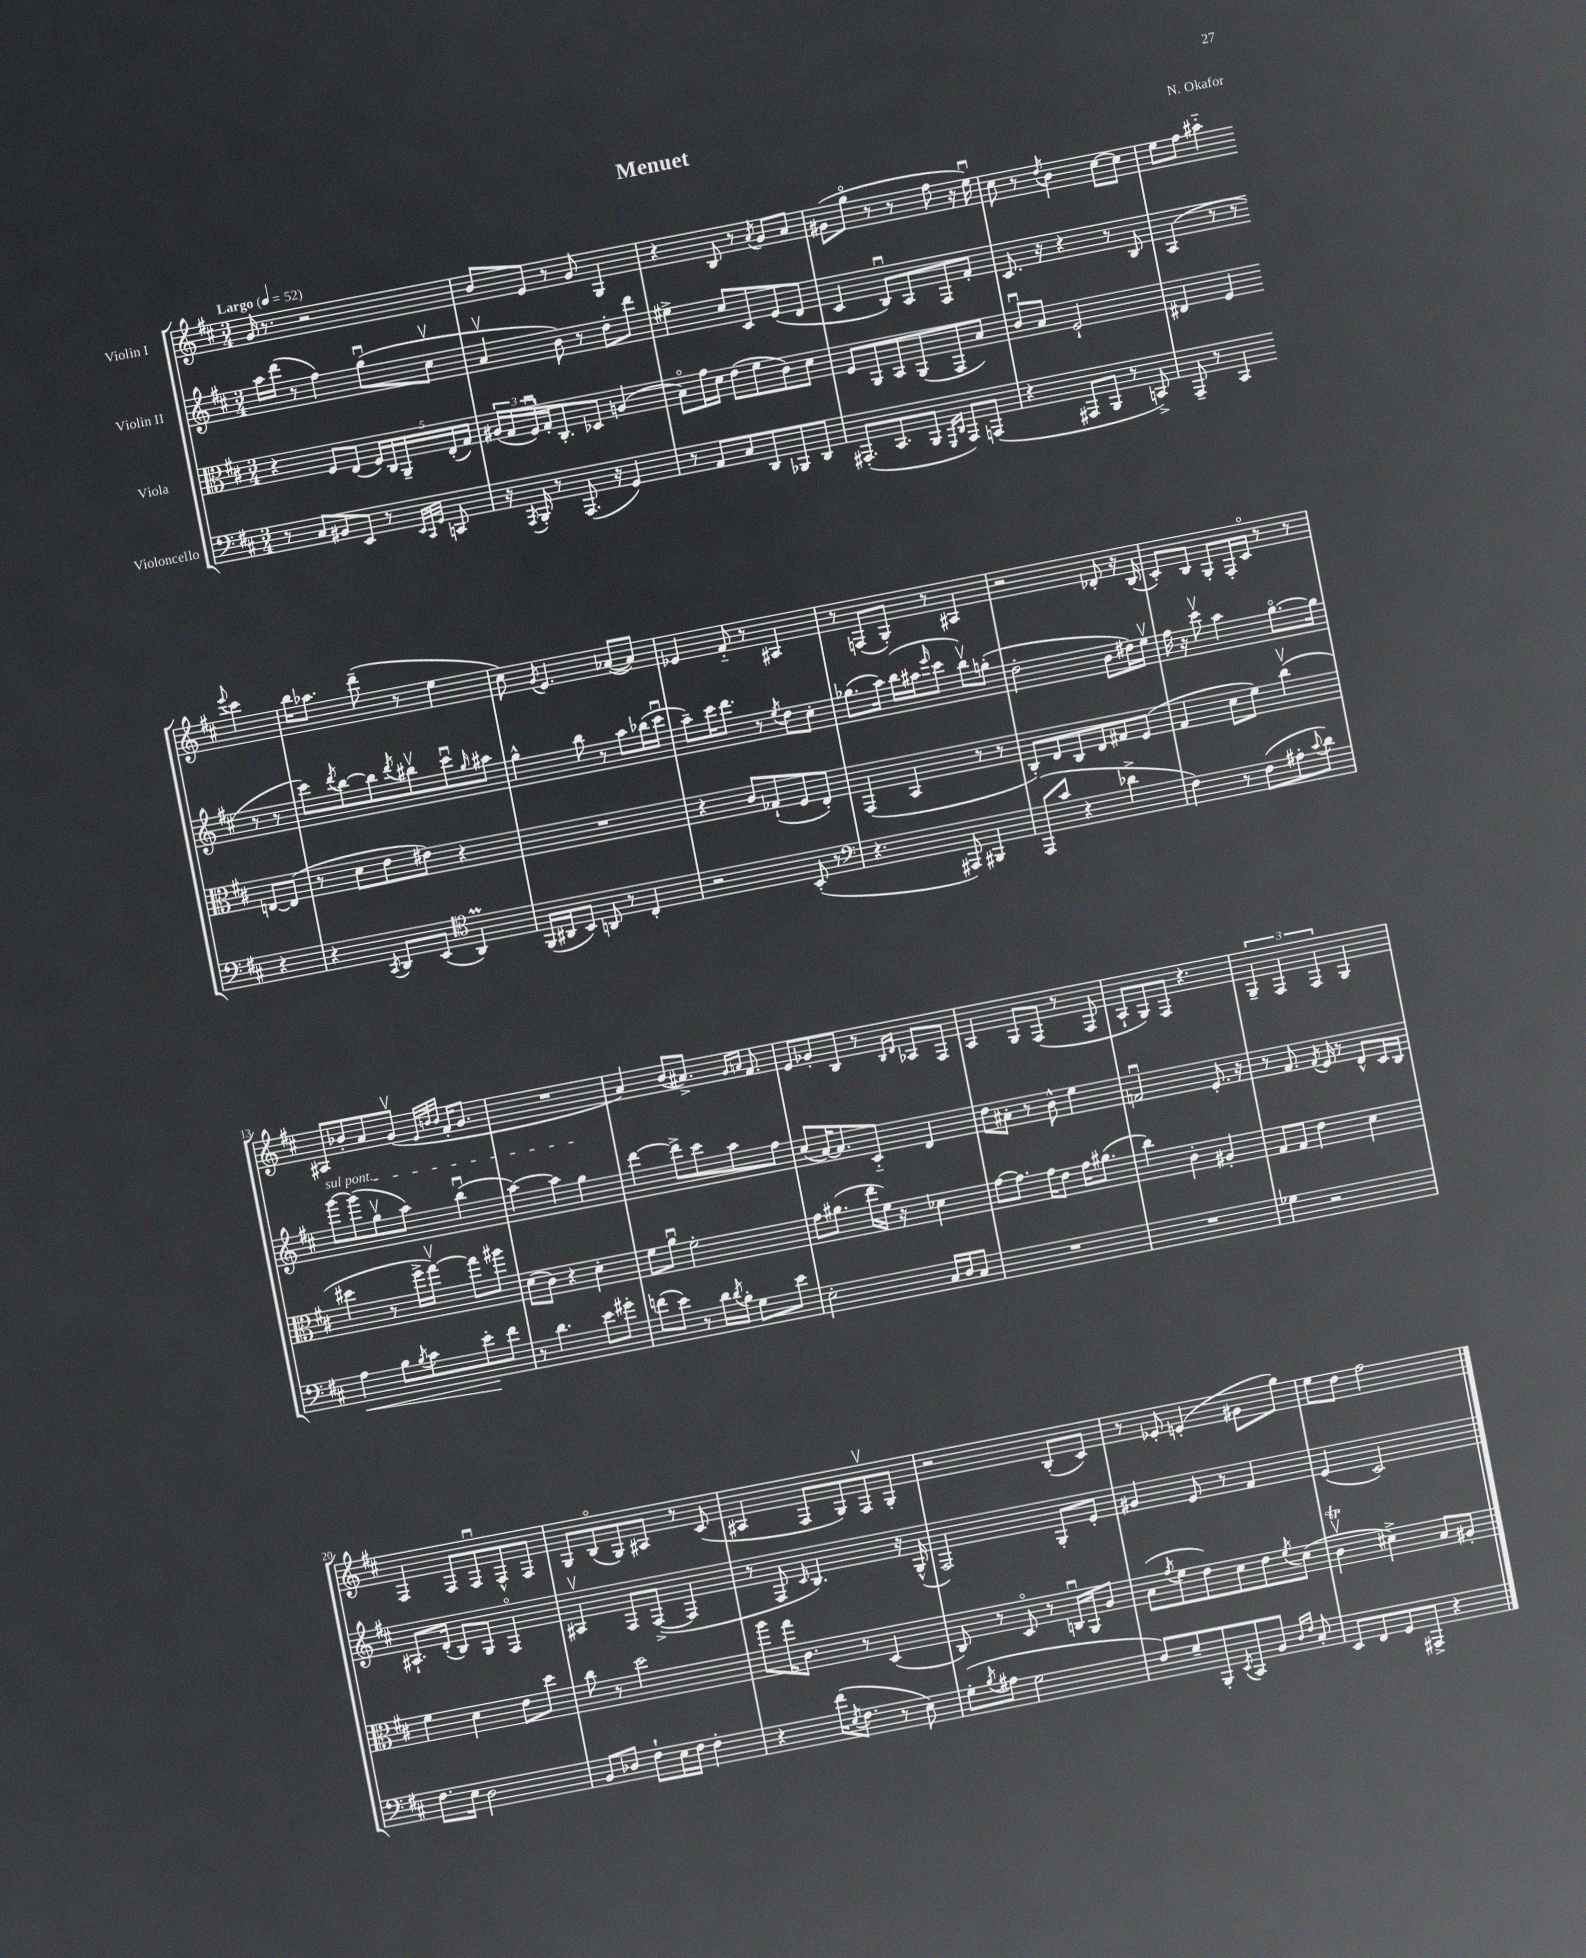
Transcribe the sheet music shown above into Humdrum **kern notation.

**kern	**kern	**kern	**kern
*staff4	*staff3	*staff2	*staff1
*clefF4	*clefC3	*clefG2	*clefG2
*k[f#c#]	*k[f#c#]	*k[f#c#]	*k[f#c#]
*M3/4	*M3/4	*M3/4	*M3/4
*MM52	*MM52	*MM52	*MM52
8r	4r	16aa\LL	16g/
.	.	(16ddd\JJ	8.r
8C#/L	.	8r	.
8BB#/	8F#/L	4ff#\)	2r
8EE/J	(8E/J	.	.
8r	20F#/LL)	(8ggu\L	.
.	20C#/	.	.
.	20AA~/	.	.
32qqEE/LLL	.	.	.
32qqCC#/	.	.	.
32qqGG/JJJ	.	.	.
8CC/	.	8cc#v\J	.
.	(20E'/	.	.
.	20G/JJ)	.	.
=	=	=	=
16r	(24A#/LL	4av/	8b/L
.	24G/	.	.
8qAAA/	.	.	.
16BBB'/	.	.	.
.	24F#u/)	.	.
8r	16G'/J	.	8e/J
.	8.C#'/	.	.
(8.AAA/	.	8b\)	8r
.	8D-/J	8r	8g/
16r	.	.	.
4GG/)	(4A/	8dd'\L	4G/
.	.	8ddd\J	.
=	=	=	=
8r	8Bo\L)	4ee#^\	4r
8AA/L	16g\L	.	.
.	16d\JJ	.	.
8C#/	(8e\L	8cc#/L	8B/
8DD/	8f#\	8c#/	8r
.	.	.	8qa/
8BBB-/	8c#\)	(8e/	8g/L
8DD/J	8d\J	8d/J	8a/J
=	=	=	=
(8.AAA#'/L	8F#/L	4c#/	(8g#\L
.	8AA/	.	8ggo\J
8.CC#/	.	.	.
.	8BB/	8Bu/L)	8r
8BBB/J	(8AA/	8A/	8r
16qqGGG/LL	.	.	.
16qqDD/JJ	.	.	.
8AAA#/L)	8GG/	8F#/	8ff#\
(8AAA/J	8B/J)	8f#'/J	16r
.	.	.	16eeu\)
=	=	=	=
4r	8c#u/L	8.c#/	8cc#\
.	8B/J	.	8r
.	.	16r	.
.	.	.	8qdd/
8AAA#/L	2F#`/	4r	4b\
8BBB/J	.	.	.
8r	.	8r	[8cc#\L
8CC^/)	.	8B/	8cc#\]J
=	=	=	=
8AAA~/	4E#/	(4A/	8ee\L
8r	.	.	8ff#\J
4CC#/	4F#/	8r	4aa#'~\
.	.	8r	.
.	.	.	8qqeee/
4r	[8E/L	8r	4ccc#\
.	(8E/]J	8r	.
=	=	=	=
4r	8r	8ccc#\L)	16bb\LK
.	.	.	8.aa-\J
.	.	8qddd/	.
.	8d\L	[8bb\	.
8qCC#/	.	.	.
8DD/L	8e\	8bb\]	(8ddd~\
.	.	8qddd/	.
(8EE/J	8e#\J)	8bb#v\	8r
*clefC4	*	*	*
4AA/)	4r	8ccc#u\	4ee\
.	.	16qqgg/	.
.	.	8aa#\J	.
=	=	=	=
(16FF#/LL	2.r	4gg^^\	8cc#\)
16AA#/J	.	.	.
.	.	.	8qg/
8BB/J)	.	.	4.e/
8AA/	.	8bb\	.
8r	.	8r	.
4C#'/	.	8aa\L	([8a-/L
.	.	(16bb-\L	8a-/]J)
.	.	16ccc#u\JJ	.
=	=	=	=
2r	4r	8aa~\L)	4e-/
.	.	16ccc#\K	.
.	.	8.ddd\J	.
.	8c#/L	.	8f#'~/
.	(8G-`/	8r	8r
.	.	8qee/	.
(8BB'/	8F#/	8dd\L	4A#/
8r	8E'/J)	8cc#'\J	.
=	=	=	=
*clefF4	*	*	*
4.r	(4GG/	(8.gg-\L	8r
.	.	.	(8F/L
.	.	16aa\Jk)	.
.	4BB/	(16bb\LL	8G'/J)
.	.	16aa#\J	.
.	.	16qqeee/	.
8AAA#/)	.	8ccc#\J	8r
4BBB#/	8r	8bbv\L)	4A#/
.	8r	(8gg'\J	.
=	=	=	=
(8AAA/L	8C#'/L)	2dd'\	2r
8c#/J	8E/	.	.
4r	8C#/	.	.
.	8E/	.	.
4d-^\	8G#/	8b\L	8d-'/
.	(8F#/J	16dd#\L)	16r
.	.	16eev\JJ	(16B/
=	=	=	=
4F#\)	4G/	16ff#\	8c#'/L)
.	.	16r	.
.	.	8ccc#v\	8B/J
8r	8d\L	4aa\	8G'/L
(8F#\L	8f#\J)	.	16F#'/L
.	.	.	16c#o/JJ
8A#'\	(4cc#v\	[8.ggo\L	8r
8qqc#/	.	.	.
8d\J)	.	.	8r
.	.	16gg\]Jk	.
=	=	=	=
4A\	4dd#\	[8ggg\L	8A#/L
.	.	(8ggg\]	8b-'/
8B\L	8r	8ggv\	8a/
8qB/	.	.	.
8c#\	16ff#^\LL	8aa\J)	(8gv/J
.	[16ggv\JJ)	.	.
.	.	.	32qqe/LLL
.	.	.	32qqb/
.	.	.	32qqb/JJJ
8e'\	8gg\]L	(4bbu\	16f#'/LK
.	.	.	8.g/J
8f#\J	8aa#\J	.	.
=	=	=	=
8r	(8d\L	[4aa\)	2.r
4.d\	8c#\J)	.	.
.	4r	4aa\]	.
8e\L	4d'\	4gg\	.
8g#'\J	.	.	.
=	=	=	=
(8f\L	8f#\L	[4ddd\	4a/)
8e\J)	8au\J	.	.
8r	2f#'\	8ddd^\]L	(8b/L
16d\LL	.	8ccc#\	8.a#^/J)
8qd/	.	.	.
16B'\JJ	.	.	.
8G\L	.	8aa\	.
.	.	.	16qqg/LL
.	.	.	16qqa/JJ
.	.	.	8.f#/
8e\J	.	8ff#\J	.
=	=	=	=
2E'\	8g\L	(8cc#/L	8e/L
.	(8.a#\J	[16a/K)	8g-'/
.	.	8.a/]	.
.	.	.	8B/J
.	16ee\LL	.	.
.	16f#\JJ)	8c#'~/J	8r
.	16r	.	.
.	.	.	16qqB/LL
.	.	.	16qqd/JJ
16C#/LL	4d-\	4d/	8A-/L
16D/J	.	.	.
8C#/J	.	.	8F#/J
=	=	=	=
2.r	[8g\L	8dd\L	4A/
.	8.g\]J	8a#'\J	.
.	.	8r	8G/L
.	16g\LK	.	.
.	8e\J	8b^^\	(8F#/J
.	16g\LK	4ee\	8r
.	(8.a#\J	.	.
.	.	.	8F#/
=	=	=	=
2.r	4cc#\)	2fu/	8A`/L
.	.	.	8G/)
.	4c#'\	.	8F#/J
.	.	.	4.r
.	4A#'/	8.e'/	.
.	.	16r	.
=	=	=	=
4G-\	8G/L	8r	6G~/
.	8G/J	8.f#/	.
.	.	.	6F#/
2r	4e\	.	.
.	.	8qf#/	.
.	.	16e/	.
.	.	.	6F#/
.	.	8r	.
.	4d\	8d^^/L	4G/
.	.	16c#/L	.
.	.	16B/JJ	.
=	=	=	=
8.F#\L	4f#\	8.A#`/L	4F#/
16E\Jk	.	(16d'/Jk	.
2D\	4d\	8B/L)	8F#/L
.	.	8G/J	8F#u/
.	8e\L	4F#o/	8F#^^/
.	8dd\J	.	8F#/J
=	=	=	=
8BB/L	8cc#\	4A#v/	8G/L
8D-/J	8r	.	(8Bo/
8F#`\L	2dd\	8F#/L	8G/)
16E\L	.	([8F#^/J	8A#/J
16F#\JJ	.	.	.
4F#'\	.	4F#/]	8r
.	.	.	(8c#/
=	=	=	=
4r	8aa\L	8r	4A#/
.	16gg\K	8F#/	.
.	8.c#\J	.	.
.	.	16qqc#/	.
(16f#\LK	.	4.B/)	8F#/L
8qE/	.	.	.
8.F#\J	.	.	.
.	8r	.	8G/)
8r	(4D/	.	8F#v/
8E\)	.	16r	8G'/J
.	.	(16G^^/	.
=	=	=	=
(8G'\L	8C#/)	2F#/)	2r
8qB/	.	.	.
8A#\J	8r	.	.
2G\	8Do/	.	.
.	8r	.	.
.	16Cu/LL	8G'/L	(8B'/L
.	16AA/J	.	.
.	8A/J	8e'/J	8c#/J)
=	=	=	=
8F#/L)	(8B\L	4g#/	8r
.	8qg/	.	.
8G~/	8f#\	.	8e-'/
8BBB'/	8e\)	8e/	(4e'/
8qEE/	.	.	.
8CC#/	8d\	8r	.
8BB/J	8e\	4f#/	8g#\L
16qqD/LL	.	.	.
16qqF#/JJ	8qf#/	.	.
8C#'/	(8d\J	.	8gg\J)
=	=	=	=
8EE/L	4c#v\	(4e/	8ee\L
8FF#/	.	.	8dd\J
8GG/	4d#^\)	2c#/)	2ff#\
8AAA#^/J	.	.	.
4r	8B/L	.	.
.	8A#'/J	.	.
==	==	==	==
*-	*-	*-	*-
